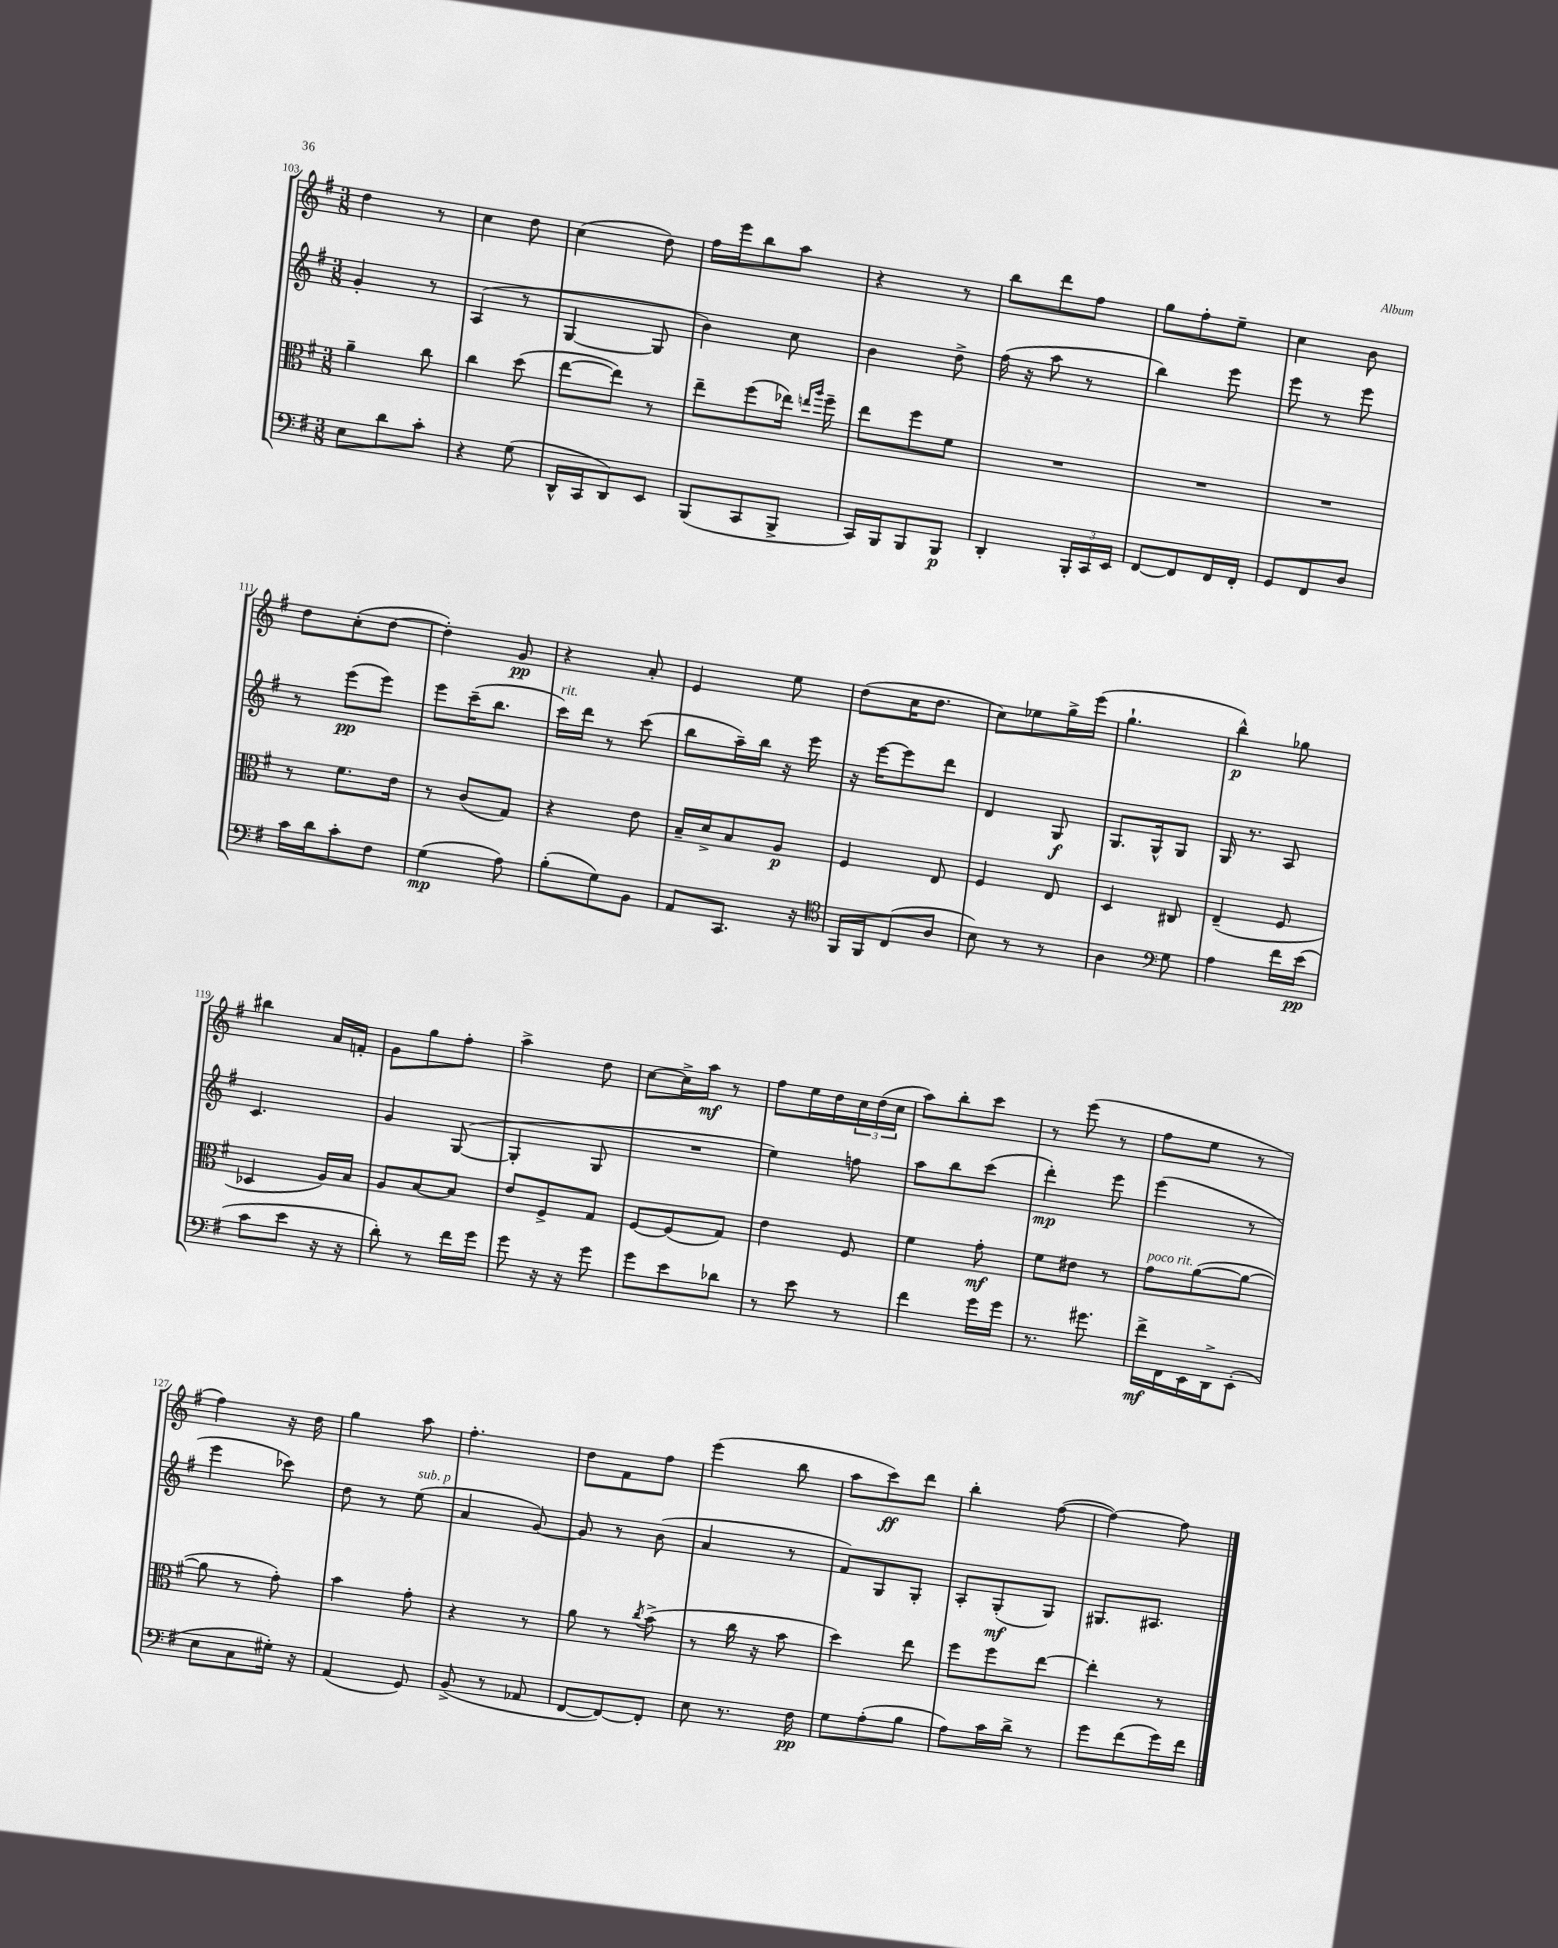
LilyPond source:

<<
\new StaffGroup <<
\new Staff = "s0" {
    \clef treble \key g \major \numericTimeSignature \time 3/8
    d''4 r8 |
    c''4 d''8 |
    c''4( d''8) |
    fis''16 e'''16 b''8 a''8 |
    r4 r8 |
    b''8 d'''8 fis''8 |
    g''8 fis''8-. e''8-- |
    c''4 b'8 |
    d''8 c''8-.( d''8~ |
    d''4-.) g'8\pp |
    r4 a'8-. |
    e'4 e''8 |
    d''8( c''16 d''8. |
    c''8) ees''8 g''16-> e'''16( |
    g''4.-! |
    b''4-^\p) ges''8 |
    bis''4 a'16 f'16-. |
    g'8 g''8 fis''8-. |
    a''4-> d''8 |
    c''8~ c''16-> a''16\mf r8 |
    fis''8 e''16 d''16 \tuplet 3/2 { c''16 d''16( c''16 } |
    a''8) b''8-. c'''8 |
    r8 e'''8( r8 |
    fis''8 e''8 r8 |
    fis''4) r16 d''16 |
    g''4 a''8 |
    fis''4.-. |
    d''8 fis'8 fis''8 |
    e'''4( b''8 |
    a''8 c'''8\ff) d'''8 |
    b''4-. fis''8~( |
    fis''4~) fis''8 \bar "|." |
}
\new Staff = "s1" {
    \clef treble \key g \major \numericTimeSignature \time 3/8
    g'4-. r8 |
    a4( r8 |
    g4~ g8 |
    b'4) c''8 |
    b'4 d''8-> |
    fis''16( r16 a''8 r8 |
    b''4) e'''8 |
    e'''8 r8 e'''8 |
    r8 e'''8\pp( e'''8) |
    e'''8 c'''16--( b''8. |
    c'''16^\markup { \italic "rit." }) d'''16 r8 c'''8( |
    b''8 a''16--) b''16 r16 e'''16 |
    r16 e'''16~ e'''8 d'''8 |
    d'4 g8\f |
    g8. g16-^ g8 |
    g16 r8. a8 |
    c'4. |
    g'4 g8~( |
    g4-. g8 |
    R4. |
    e''4) f''8 |
    a''8 b''8 c'''8( |
    d'''4-.\mp) e'''8 |
    e'''4( r8 |
    e'''4 ces'''8) |
    d''8 r8 e''8^\markup { \italic "sub. p" }( |
    a'4 g'8~) |
    g'8 r8 b'8( |
    a'4 r8 |
    fis'8) g8 g8-. |
    a8-. g8-.\mf( g8) |
    gis8. ais8. \bar "|." |
}
\new Staff = "s2" {
    \clef alto \key g \major \numericTimeSignature \time 3/8
    a'4-- c''8 |
    c''4 d''8( |
    e''8~ e''8) r8 |
    e''8-- fis''8( ees''16) \grace { e''16 a''16 } fis''16-- |
    e''8 fis''8 fis'8 |
    R4. |
    R4. |
    R4. |
    r8 fis'8. e'16 |
    r8 c'8( g8) |
    r4 e'8 |
    b16-- d'16-> b8 a8\p |
    fis4 e8 |
    fis4 e8 |
    d4 cis8 |
    e4--( fis8 |
    des4 a16) b16 |
    a8 b8~ b8 |
    e'8 fis8-> g8 |
    fis8~ fis8( g8) |
    e'4 fis8 |
    fis'4 g'8-.\mf |
    fis'8 eis'8 r8 |
    g'8^\markup { \italic "poco rit." } a'8~( a'8~ |
    a'8 r8 g'8-.) |
    b'4 g'8-. |
    r4 r8 |
    a'8 r8 \acciaccatura { c''8 } b'8->( |
    r8 c''16 r16 b'8 |
    d''4) e''8 |
    fis''8 fis''8 e''8~ |
    e''4-. r8 \bar "|." |
}
\new Staff = "s3" {
    \clef bass \key g \major \numericTimeSignature \time 3/8
    e8 d'8 c'8-. |
    r4 g8( |
    d,16-^ c,16 d,8) e,8 |
    b,,8( c,8 b,,8-> |
    c,16) b,,16 b,,8 b,,8\p |
    d,4-. \tuplet 3/2 { b,,16-. c,16 e,16 } |
    fis,8~ fis,8 fis,16 fis,16-. |
    g,8 fis,8 d8 |
    c'16 d'16 c'8-. fis8 |
    g4\mp( a8) |
    b8-.( g8) b,8 |
    a,8 c,8. r16 |
    \clef tenor fis,16 fis,16 c8( a8 |
    b8) r8 r8 |
    a4 \clef bass g8 |
    a4 fis'16 e'16\pp( |
    c'8 e'8 r16 r16 |
    d'8-.) r8 fis'16 g'16 |
    g'8 r16 r16 g'8 |
    g'8 e'8 des'8 |
    r8 e'8 r8 |
    fis'4 g'16 g'16 |
    r8. gis'8. |
    fis'16->\mf fis,16 e,16 d,16-> e,8-.( |
    e8 c8 gis16-.) r16 |
    a,4( g,8) |
    b,8->( r8 aes,8 |
    fis,8~ fis,8~) fis,8-. |
    e8 r8. fis16\pp |
    g8 a8-.( b8 |
    a8) c'16 d'16-> r8 |
    g'8 fis'8( g'16) fis'16 \bar "|." |
}
>>
>>
\layout { \context { \Score currentBarNumber = #103 } }
